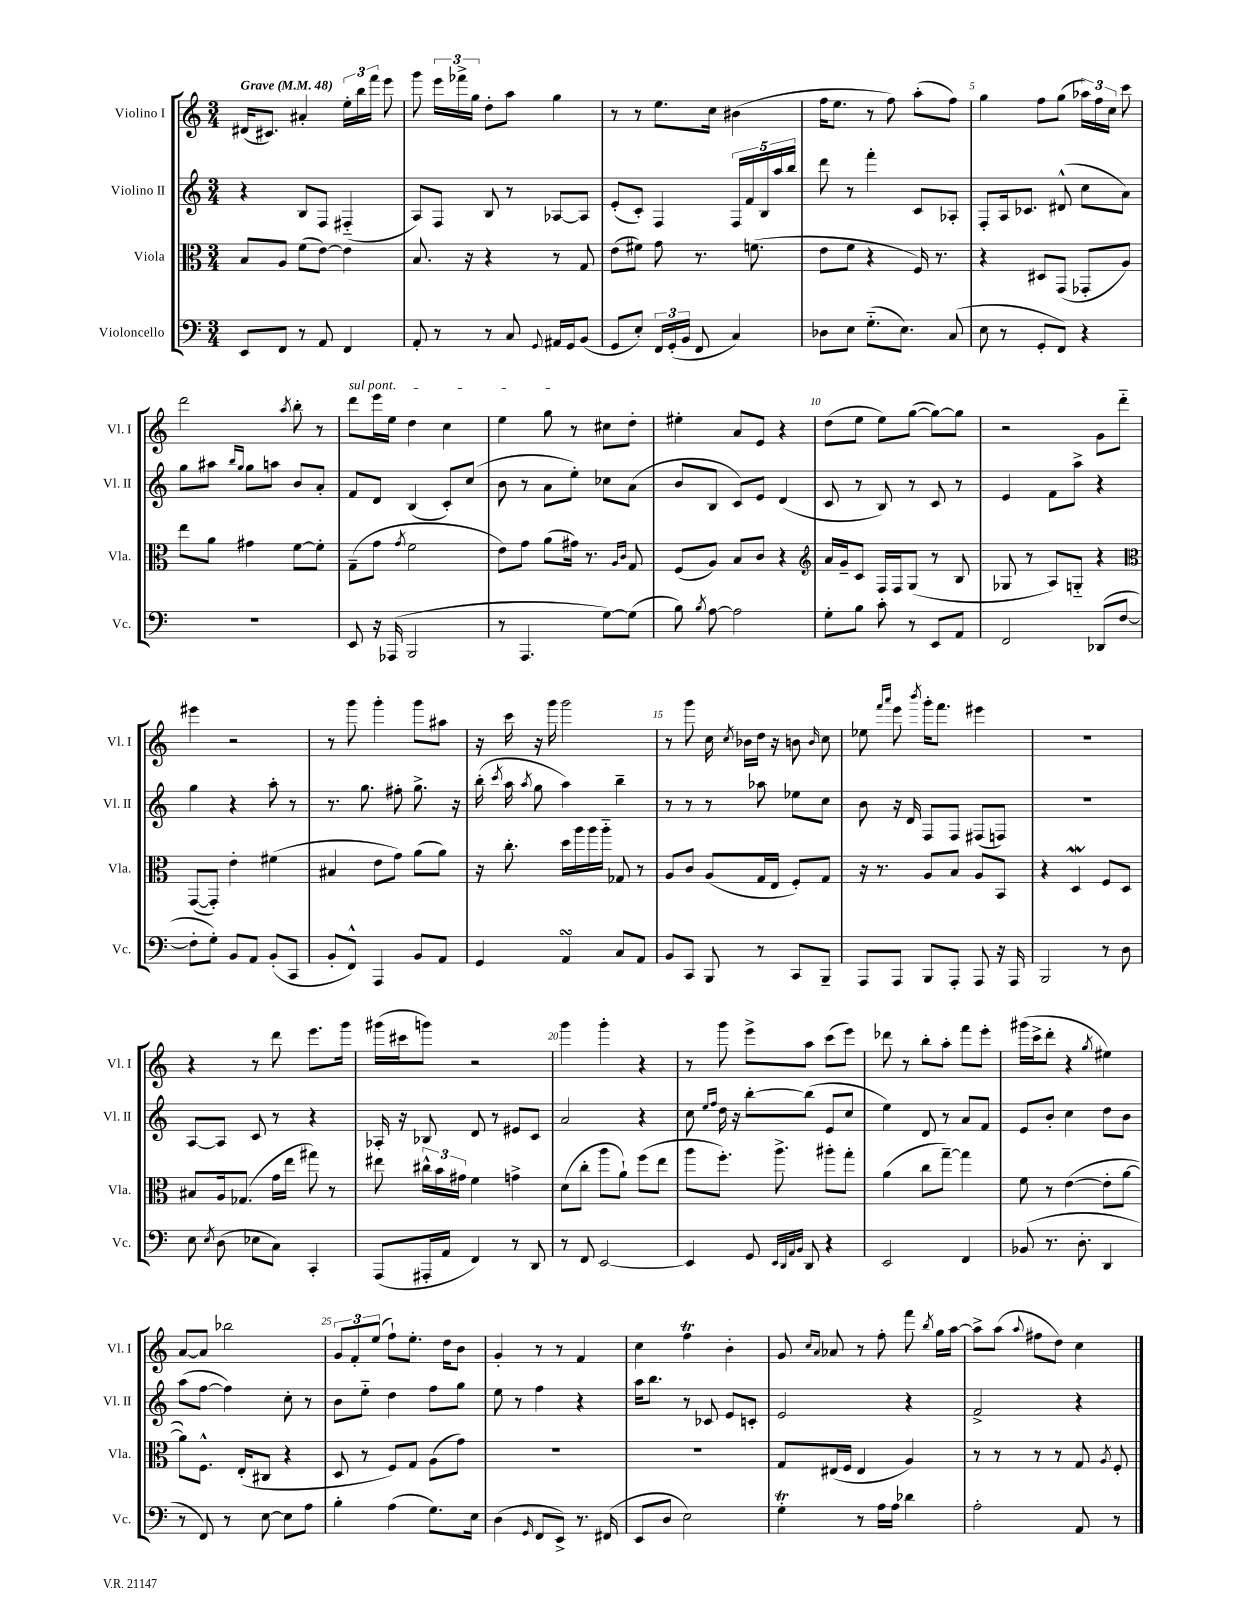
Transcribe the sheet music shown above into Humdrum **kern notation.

**kern	**kern	**kern	**kern
*part4	*part3	*part2	*part1
*staff4	*staff3	*staff2	*staff1
*I"Violoncello	*I"Viola	*I"Violino II	*I"Violino I
*I'Vc.	*I'Vla.	*I'Vl. II	*I'Vl. I
*clefF4	*clefC3	*clefG2	*clefG2
*k[]	*k[]	*k[]	*k[]
*M3/4	*M3/4	*M3/4	*M3/4
*MM48	*MM48	*MM48	*MM48
=1	=1	=1	=1
!	!	!	!LO:TX:a:B:t=Grave
8EE/L	8B/L	4r	(16d#X/KL
.	.	.	8.c#X/J)
8FF/J	8A/J	.	.
8r	(8f\L	8B/L	4a#X'/
8AA/	[8e\J)	8F/J	.
4FF/	4e\]	(4F#X/	24ee'\LL
.	.	.	24bb\
.	.	.	24fff\JJ
.	.	.	8eee\
=2	=2	=2	=2
8AA'/	8.B/	8A/L)	8ggg\
8r	.	8F/J	24eee\LL
.	.	.	24fff-X^\
.	16r	.	.
.	.	.	24gg\JJ
8r	4r	8B/	8dd'\L
8C/	.	8r	8aa\J
8qqGG/	.	.	.
16AA#X/LL	8r	[8A-X/L	4gg\
16GG/J	.	.	.
(8BB/J	8G/	8A-/J]	.
=3	=3	=3	=3
8GG/L	(8e\L	(8e'/L	8r
8E'/J)	8f#X\J)	8c'/J)	8r
24FF/LL	8g\	4F/	8.ee\L
(24GG'/	.	.	.
24BB/JJ	.	.	.
8FF/	8.r	.	.
.	.	.	16cc\Jk
4C/)	.	20F/LL	(4b#X\
.	.	20f/	.
.	(8.fn\	.	.
.	.	20B/	.
.	.	20aa/	.
.	.	20bb/JJ	.
=4	=4	=4	=4
8D-X\L	8e\L	8ddd\	16ff\KL
.	.	.	8.ee\J
8E\J	8f\J	8r	.
(8.G\L	4r	4fff'\	8r
.	.	.	8ff\)
8.E\J)	.	.	.
.	16F/)	8c/L	(8aa'\L
.	8.r	.	.
(8C/	.	8A-X'/J	8ff\J)
=5	=5	=5	=5
8E\	4r	8F'/L	4gg\
8r	.	16A/k	.
.	.	8.c-X/J	.
8GG'/L	8D#X/L	.	8ff\L
8FF/J)	(8GG/J	(8d#X^^/	(8gg\J
4r	8GG-X'/L	8cc\L	24aa-X\LL)
.	.	.	24ff\
.	.	.	24cc\JJ
.	8A/J)	8a\J)	8ccc\
!!LO:LB:g=z
=6	=6	=6	=6
2.r	8ee\L	8gg\L	2ddd\
.	8a\J	8aa#X\J	.
.	.	16qqbb/LL	.
.	.	16qqgg/JJ	.
.	4g#X\	8gg\L	.
.	.	8aan\J	.
.	.	.	8qaa/
.	[8f\L	8b/L	8bb'\
.	8f'\J]	8a'/J	8r
=7	=7	=7	=7
!	!	!	!LO:TX:a:i:t=sul pont.
8EE/	(8G~\L	8f/L	8ddd\L
16r	8g\J	8d/J	16eee\L
(16AAA-X/	.	.	16ee\JJ
.	8qg/	.	.
2BBB/	2f\	(4B/	4dd\
.	.	8c'/L)	4cc\
.	.	(8cc/J	.
=8	=8	=8	=8
8r	8e\L)	8b\	4ee\
4.AAA/	8g\J	8r	.
.	(8a\L	8a\L	8gg\
.	16g#X\Jk)	8ee'\J)	8r
.	8.r	.	.
[8G\L)	.	8cc-X\L	8cc#X\L
.	16qqA/LL	.	.
.	16qqc/JJ	.	.
(8G\J]	8G/	(8a\J	8dd'\J
=9	=9	=9	=9
8B\)	(8F/L	8b/L	4ee#X'\
8qB/	.	.	.
[8A\	8A/J)	8B/J	.
2A\]	8B/L	8c/L)	8a/L
.	8c/J	8e/J	8e/J
.	4r	(4d/	4r
=10	=10	=10	=10
*	*clefG2	*	*
8G'\L	16a/LL	8c/	(8dd\L
.	16g~/J	.	.
8B\J	8c/J	8r	8ee\J
8c'\	16F/LL	8B/)	8ee\L)
.	16F/J	.	.
8r	(8G/J	8r	([8gg\J
8EE/L	8r	8c/	8gg\L_)
8AA/J	8B/	8r	8gg\J]
=11	=11	=11	=11
2FF/	8G-X/	4e/	2r
.	8r	.	.
.	8A/L)	8f\L	.
.	8Gn/J	8aa^\J	.
(8DD-X/L	4r	4r	8g\L
[8F/J	.	.	8ddd\J
!!LO:LB:g=z
=12	=12	=12	=12
*	*clefC3	*	*
8F'\L]	([8GG/L	4gg\	4eee#X\
8G'\J)	8GG'/J])	.	.
8BB/L	4e'\	4r	2r
8AA/J	.	.	.
(8BB'/L	(4f#X\	8aa'\	.
8CC/J	.	8r	.
=13	=13	=13	=13
8BB'/L	4B#X/	8.r	8r
8FF^^/J)	.	.	8ggg\
.	.	8.gg\	.
4AAA/	8e\L	.	4ggg'\
.	8g\J)	8ff#X'\	.
8BB/L	(8a\L	8.gg^\	8ggg\L
8AA/J	8a\J)	.	8aa#X\J
.	.	16r	.
=14	=14	=14	=14
4GG/	16r	(16bb'\	16r
.	.	8qccc/	.
.	8.cc'\	16aa\	16ccc\
.	.	8qaa/	.
.	.	8gg\	16r
.	.	.	16ggg\
4AAsSSS/	16dd\LL	4aa\)	2ggg\
.	16aa\	.	.
.	16aa\	.	.
.	16aa\JJ	.	.
8C/L	8G-X/	4bb~\	.
8AA/J	8r	.	.
=15	=15	=15	=15
8BB/L	8A/L	8r	8r
8CC/J	8c/J	8r	8ggg\
8BBB/	(8A/L	8r	16cc\
.	.	.	8qcc/
.	.	.	16b-X\LL
8r	16G/L	8aa-X\	16dd\JJ
.	16E/JJ	.	16r
8CC/L	8F'/L)	8ee-X\L	8bn\
.	.	.	16qqb/
8BBB~/J	8G/J	8cc\J	8cc\
=16	=16	=16	=16
8AAA/L	16r	8b\	8ee-X\
.	8.r	.	.
.	.	.	16qqfff/LL
.	.	.	16qqaaa/JJ
8AAA/J	.	16r	8eee\
.	.	16d/	.
.	.	.	8qbbb/
8BBB/L	8A/L	8F/L	16ggg'\KL
.	.	.	8.fff\J
8AAA'/J	8B/J	8F/J	.
8AAA/	8A/L	(8F#X/L	4eee#X\
16r	8BB/J	8Fn/J)	.
16AAA/	.	.	.
=17	=17	=17	=17
2BBB/	4r	2.r	2.r
.	4DW/	.	.
8r	8F/L	.	.
8D\	8D/J	.	.
!!LO:LB:g=z
=18	=18	=18	=18
8E\	8B#X/L	[8A/L	4r
8qE/	.	.	.
(8D\	16A/k	8A/J]	.
.	(8.G-X/J	.	.
8E-X\L	.	8c/	8r
8C\J)	16g\LL	8r	8ddd\
.	16ee\JJ	.	.
4CC'/	8gg#X\)	4r	8.eee\L
.	8r	.	.
.	.	.	16ggg\Jk
=19	=19	=19	=19
(8AAA/L	8ee#X\	16A-X'/	(16ggg#X\LL
.	.	16r	16ccc#X\J
16AAA#X'/L	24cc#X^^\LL	8B-X/	8gggn\J)
.	24b\	.	.
16AA/JJ	.	.	.
.	24g#X\JJ	.	.
4FF/)	4f\	8d/	2r
.	.	8r	.
8r	4gn^\	8e#X/L	.
8DD/	.	8c/J	.
=20	=20	=20	=20
8r	(8d\L	2a/	4ggg\
8FF/	8cc'\J	.	.
[2EE/	8aa\L	.	4ggg'\
.	8a`\J)	.	.
.	(8ff\L	4r	4r
.	8ee\J	.	.
=21	=21	=21	=21
4EE/]	8aa\L	8cc\	8r
.	.	16qqee/LL	.
.	.	16qqff/JJ	.
.	8.ff'\J)	16dd\	8ggg\
.	.	16r	.
8GG/	.	[8bb'\L	8eee^\L
.	8.aa^\	.	.
32qqEE/LLL	.	.	.
32qqDD/	.	.	.
32qqAA/	.	.	.
32qqBB/JJJ	.	.	.
8DD/	.	(8bb\J]	8aa\J
4r	8aa#X'\L	8e/L	(8ccc\L
.	8gg'\J	8cc/J	8eee\J)
=22	=22	=22	=22
2EE/	(4a\	4ee\)	8ddd-X\
.	.	.	8r
.	8cc\L	8d/	8bb'\L
.	[8gg~\J)	8r	8aa'\J
4FF/	4gg\]	8a/L	8fff\L
.	.	8f/J	8eee'\J
=23	=23	=23	=23
(8BB-X/	8f\	8e/L	(16ggg#X\LL
.	.	.	16ccc^\J
8.r	8r	8b'/J	8ddd'\J
.	([4e\	4cc\	4r
8.D'\	.	.	.
.	.	.	8qgg/
4DD/	8e'\L]	8dd\L	4ee#X\)
.	[8a\J	8b\J	.
!!LO:LB:g=z
=24	=24	=24	=24
8r	8a\L])	(8aa\L	[8a/L
8FF/)	8.F^^\J	[8ff\J	8a/J]
8r	.	4ff\])	2bb-X\
.	(16E'/KL	.	.
[8E\	8C#X/J	.	.
8E\L]	4r	8cc'\	.
8A\J	.	8r	.
=25	=25	=25	=25
4B'\	8D/	8b\L	12g/L
.	.	.	12f'/
.	8r	8ee\J	.
.	.	.	(12ee/J
(4A\	8F/L)	4dd\	8ff`\L)
.	8G/J	.	8.ee'\J
8.G\L)	(8A\L	8ff\L	.
.	.	.	16dd\KL
.	8g\J)	8gg\J	8b\J
16E\Jk	.	.	.
=26	=26	=26	=26
(4D\	2.r	8ee\	4g'/
.	.	8r	.
16qqGG/	.	.	.
8FF/L	.	4ff\	8r
8EE^/J)	.	.	8r
8.r	.	4r	4f/
(16FF#X/	.	.	.
=27	=27	=27	=27
8EE/L	2.r	16aa\KL	4cc\
.	.	8.bb\J	.
8D/J	.	.	.
2E\)	.	8r	4ffT\
.	.	8c-X/	.
.	.	8e/L	4b'\
.	.	8cn'/J	.
=28	=28	=28	=28
4GT'\	8G/L	2e/	8g/
.	.	.	16qqcc/LL
.	.	.	16qqa/JJ
.	(16E#X/L	.	8a-X/
.	16F/JJ	.	.
8r	4E#/	.	8r
16A\LL	.	.	8ff'\
16A\JJ	.	.	.
4d-X\	4A/)	4r	8fff\
.	.	.	8qbb/
.	.	.	16gg\LL
.	.	.	[16aa\JJ
=29	=29	=29	=29
2A'\	8r	2f^/	8aa^\L]
.	8r	.	(8aa\J
.	.	.	8qqaa/
.	8r	.	8ff#X\L
.	8r	.	8dd\J)
8AA/	8G/	4r	4cc\
.	8qA/	.	.
8r	8F'/	.	.
==	==	==	==
*-	*-	*-	*-
